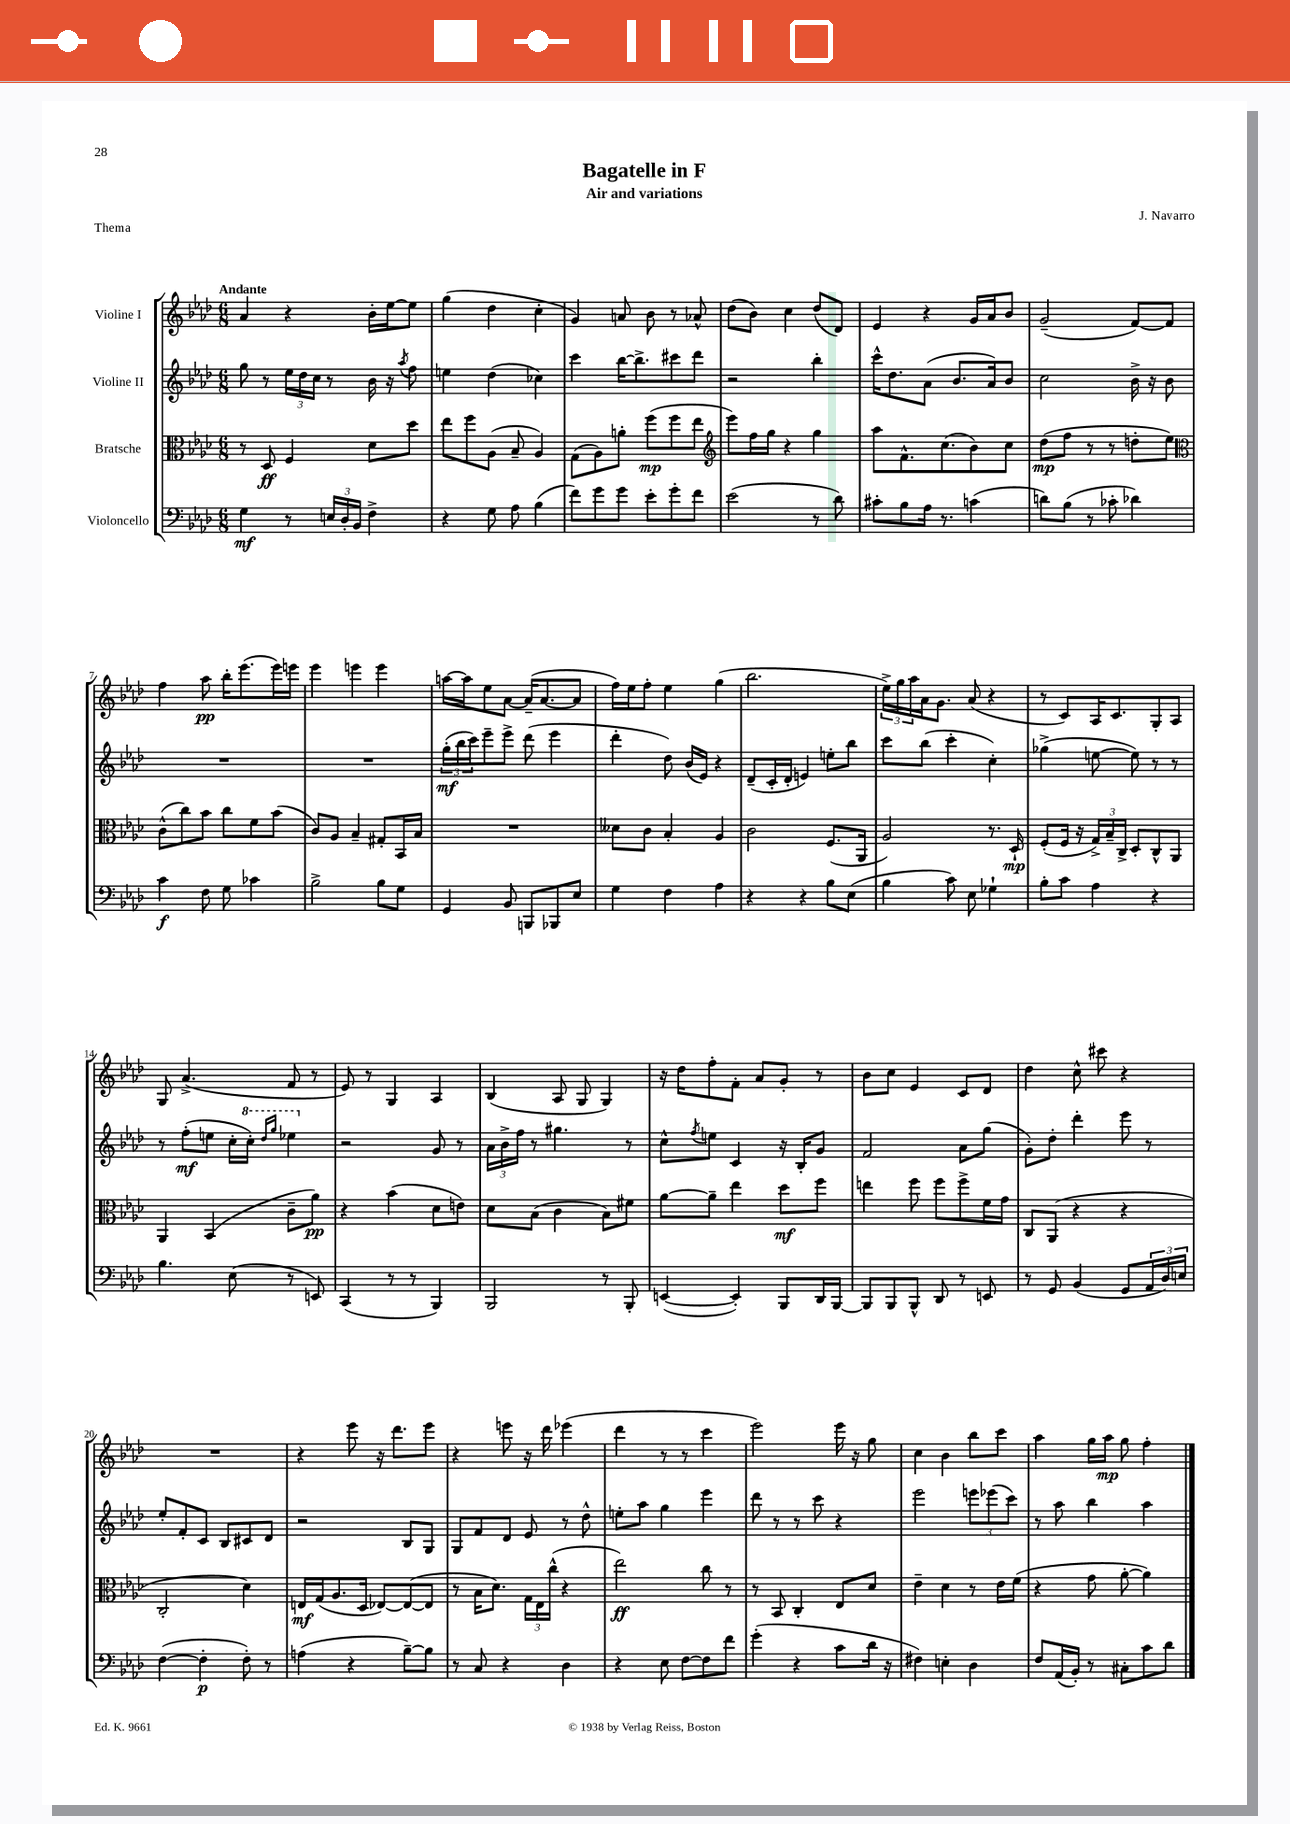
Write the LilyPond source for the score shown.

\header { title = "Bagatelle in F" composer = "J. Navarro" subtitle = "Air and variations" piece = "Thema" }
<<
\new StaffGroup <<
\new Staff = "s0" \with { instrumentName = "Violine I" } {
    \clef treble \key aes \major \numericTimeSignature \time 6/8 \tempo "Andante"
    aes'4 r4 bes'16-. ees''16~ ees''8 |
    g''4( des''4 c''4-. |
    g'4) a'8 bes'8 r8 aes'8-^ |
    des''8( bes'8) c''4 des''8( des'8) |
    ees'4 r4 g'16 aes'16 bes'8 |
    g'2--( f'8~) f'8 |
    f''4 aes''8\pp bes''16-. ees'''8.( ees'''16) e'''16 |
    ees'''4 e'''4 e'''4 |
    a''16~ a''16 ees''8 aes'8~ aes'16--( aes'8.~ aes'8 |
    f''16) ees''16 f''8-. ees''4 g''4( |
    bes''2. |
    \tuplet 3/2 { ees''16->) g''16 aes''16 } aes'16 g'8. aes'8( r4 |
    r8 c'8) aes16 c'8. g8-. aes8 |
    g8 aes'4.->( f'8 r8 |
    ees'8) r8 g4 aes4 |
    bes4( aes8 g8 g4) |
    r16 des''16 f''8-. f'8-. aes'8 g'8-. r8 |
    bes'8 c''8 ees'4 c'8 des'8 |
    des''4 c''8-^ cis'''8 r4 |
    R2. |
    r4 ees'''8 r16 des'''8. ees'''8 |
    r4 e'''8 r16 des'''16 ees'''4( |
    des'''4 r8 r8 c'''4 |
    ees'''2) ees'''16 r16 g''8 |
    c''4 bes'4 bes''8 c'''8 |
    aes''4 g''16 aes''16\mp g''8 f''4-. \bar "|." |
}
\new Staff = "s1" \with { instrumentName = "Violine II" } {
    \clef treble \key aes \major \numericTimeSignature \time 6/8
    g''8 r8 \tuplet 3/2 { ees''16 des''16 c''16 } r8 bes'16 r16 \acciaccatura { aes''8 } f''8 |
    e''4 des''4( ces''4) |
    c'''4 bes''16~ bes''8.-> cis'''8 des'''8 |
    r2 bes''4-. |
    c'''16-^ des''8. aes'8( bes'8. aes'16) bes'8 |
    c''2 bes'16-> r16 bes'8 |
    R2. |
    R2. |
    \tuplet 3/2 { g''16-.\mf( bes''16 c'''16) } ees'''8-- ees'''8-> des'''8( ees'''4 |
    des'''4-. des''8) bes'16( ees'16) r4 |
    des'8--( c'16-. des'16-. e'4) e''8-. bes''8 |
    c'''8 bes''8( c'''4-. c''4-.) |
    ges''4->( e''8~ e''8) r8 r8 |
    r8 f''8-.\mf( e''8 c''16-. \ottava #1 c'''16-.) \grace { des'''16 g'''16 } ees'''!4 \ottava #0 |
    r2 g'8 r8 |
    \tuplet 3/2 { aes'16 bes'16-> f''16 } r8 gis''4. r8 |
    c''8-^ \acciaccatura { f''8 } e''8 c'4 r16 bes16-. g'8 |
    f'2 aes'8 g''8( |
    g'8-.) des''8-. des'''4-. ees'''8 r8 |
    ees''8-. f'8-. c'8 bes8 cis'8 des'8 |
    r2 bes8 g8 |
    g8 f'8 des'8 ees'8 r8 des''8-^ |
    e''8-. aes''8 g''4 ees'''4 |
    des'''8 r8 r8 c'''8 r4 |
    ees'''2 \tuplet 3/2 { e'''8 ees'''8( c'''8) } |
    r8 aes''8 bes''4 aes''4 \bar "|." |
}
\new Staff = "s2" \with { instrumentName = "Bratsche" } {
    \clef alto \key aes \major \numericTimeSignature \time 6/8
    r8 des8\ff f4 des'8 des''8 |
    ees''8 f''8 aes8( bes8-- aes4) |
    g8( aes8) a'8-. f''8\mp( f''8 ees''8 |
    \clef treble ees'''8) f''16 g''16 r4 g''4 |
    aes''8 f'8.-^ c''8.( bes'8) c''8 |
    des''8\mp( f''8 r8 r8 d''8-. ees''8) |
    \clef alto c'8-^( c''8) bes'8 c''8 f'8 bes'8( |
    c'8) aes8 bes4-- gis8-. bes,16 bes16 |
    R2. |
    deses'8 c'8 bes4-. aes4 |
    c'2 f8.( aes,16 |
    aes2) r8. des16-!\mp |
    f8-.( f16 r16 \tuplet 3/2 { g16->) bes16-- c16-> } des8-. c8-^ aes,8 |
    aes,4 bes,4( c'8-- aes'8\pp) |
    r4 bes'4( des'8 e'8) |
    des'8 bes8( c'4 bes8) fis'8 |
    aes'8~ aes'8-- ees''4 des''8\mf f''8 |
    e''4 f''8 f''8 f''8-> f'16 g'16 |
    c8 aes,8( r4 r4 |
    c2-. des'4) |
    e16\mf g16( aes8. des16 ees8~) ees8~( ees8 |
    r8 bes16 des'8.) \tuplet 3/2 { g16 ees16 c''16-^( } r4 |
    ees''2\ff) c''8 r8 |
    r8 bes,8 c4-. ees8 des'8 |
    ees'4-- des'4 r8 ees'16 f'16( |
    r4 g'8 aes'8~-. aes'4) \bar "|." |
}
\new Staff = "s3" \with { instrumentName = "Violoncello" } {
    \clef bass \key aes \major \numericTimeSignature \time 6/8
    g4\mf r8 \tuplet 3/2 { e16 des16-. bes,16 } f4-> |
    r4 g8 aes8 bes4( |
    f'8) g'8 g'8 ees'8-. g'8-. f'8 |
    ees'2( r8 des'8) |
    cis'8-. bes8 aes16 r8. c'4( |
    d'8) bes8( r8 ces'8-. des'4) |
    c'4\f f8 g8 ces'4 |
    bes2-> bes8 g8 |
    g,4 bes,8 b,,8 bes,,8 ees8 |
    g4 f4 aes4 |
    r4 r4 bes8 ees8( |
    bes4 c'8) ees8 ges4-! |
    bes8-. c'8 aes4 r4 |
    bes4. ees8( r8 e,8) |
    c,4( r8 r8 bes,,4) |
    bes,,2 r8 bes,,8-. |
    e,4~( e,4-.) bes,,8 des,16 bes,,16~ |
    bes,,8 bes,,8 bes,,8-^ des,8 r8 e,8 |
    r8 g,8 bes,4( g,8 \tuplet 3/2 { aes,16 des16) e16 } |
    f4~( f4-.\p f8-.) r8 |
    a4( r4 bes8~--) bes8 |
    r8 c8 r4 des4 |
    r4 ees8 f8~ f8 f'8 |
    g'4-.( r4 c'8 des'16 r16 |
    fis4) e4-. des4 |
    f8 aes,16( bes,16-.) r8 cis8-. c'8 des'8 \bar "|." |
}
>>
>>
